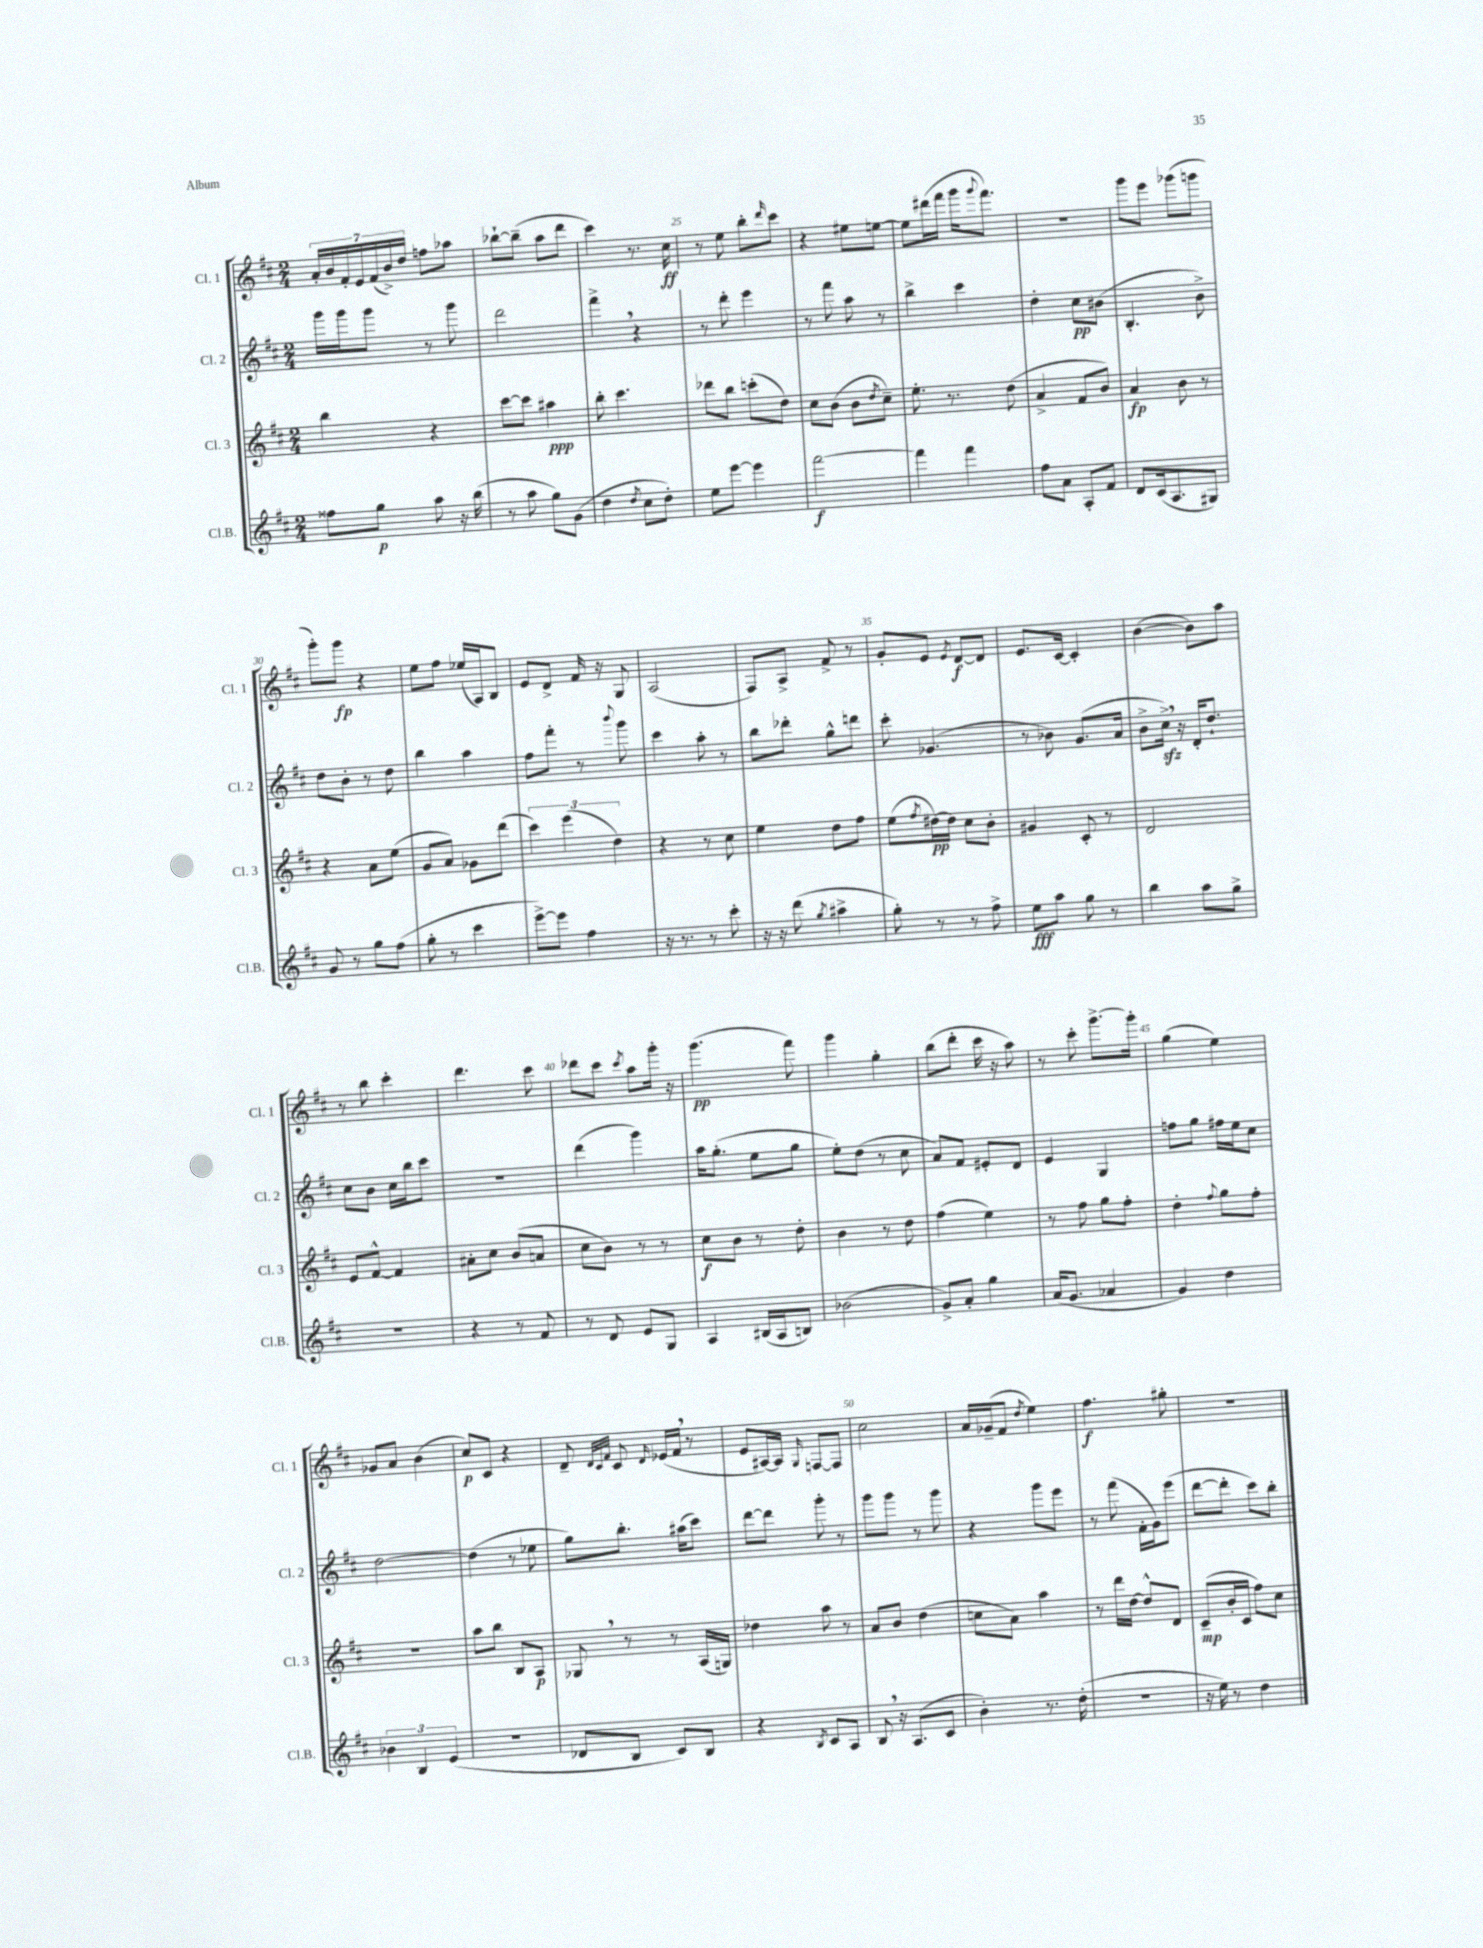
<<
\new StaffGroup <<
\new Staff = "s0" \with { instrumentName = "Cl. 1" shortInstrumentName = "Cl. 1" } {
    \clef treble \key d \major \numericTimeSignature \time 2/4
    \tuplet 7/4 { a'16-. b'16 fis'16-. e'16 fis'16( b'16->) d''16 } f''8 aes''8 |
    bes''8~-! bes''8--( a''8 d'''8 |
    cis'''4) r8. cis''16\ff |
    r8 e''8 b''8-. \grace { d'''16 } cis'''8 |
    r4 eis''8 e''8~ |
    e''8 dis'''16( fis'''16 g'''16 \appoggiatura { g'''8 } fis'''8.) |
    R2 |
    g'''8 e'''8 ges'''8( g'''8 |
    g'''8-.) g'''8\fp r4 |
    e''8 fis''8 ees''16( a16) b8 |
    e'8 d'8-> fis'16 r16 g8 |
    a2( |
    fis8) a8-> fis'8-> r8 |
    g'8-. e'8 \acciaccatura { e'8 } d'8~\f d'8 |
    e'8. cis'16~ cis'4-. |
    b'4~( b'8) a''8 |
    r8 b''8 cis'''4-. |
    d'''4. cis'''8 |
    des'''8 cis'''8 \acciaccatura { cis'''8 } a''8 g'''16-. r16 |
    g'''4.\pp( fis'''8) |
    g'''4 g''4-. |
    b''8( d'''8-. cis'''16 r16 a''8) |
    r8 cis'''8-. g'''8.~-> g'''16-. |
    g''4( e''4) |
    ges'8 a'8 b'4( |
    cis''8\p) cis'8 r4 |
    d'8-- \grace { d'32 cis'32 fis'32 } cis'8 \grace { d'16 } ees'16( fis'16 \breathe r8 |
    e'8 ais16~) ais16 \grace { g16 } f8~ f8 |
    cis''2 |
    a'16 ges'16--( fis'8 \acciaccatura { d''8 } e''4) |
    fis''4.\f gis''8-. |
    R2 \bar "|." |
}
\new Staff = "s1" \with { instrumentName = "Cl. 2" shortInstrumentName = "Cl. 2" } {
    \clef treble \key d \major \numericTimeSignature \time 2/4
    g'''16 g'''16 g'''8 r8 g'''8 |
    d'''2 |
    fis'''4-> \breathe r4 |
    r8 d'''8-. e'''4 |
    r8 fis'''8 a''8 r8 |
    b''4-> cis'''4 |
    d''4-. cis''8\pp bis'8( |
    b4.-. b'8->) |
    d''8 b'8-. r8 d''8 |
    b''4 a''4 |
    fis''8 fis'''8-. r8 \appoggiatura { b'''8 } g'''8 |
    cis'''4 a''8-. r8 |
    b''8 des'''8-. g''8-^ d'''8 |
    cis'''8-. ges'4.( |
    r8 bes'8) g'8.( a'16 |
    b'8-> cis''16->\sfz) \breathe r16 d'16-. d''8.-! |
    cis''8 b'8 cis''16 b''16 cis'''8 |
    r2 |
    d'''4( g'''4) |
    a''16 g''8.-.( e''8 g''8 |
    e''8-.) d''8( r8 cis''8 |
    a'8) fis'8 eis'8-. d'8 |
    e'4 g4 |
    f''8 g''8 fis''16 e''16 cis''8 |
    d''2~ |
    d''4( r8 ees''8 |
    g''8) b''8.-. ais''16( cis'''8) |
    d'''8~ d'''8 g'''8-. r8 |
    g'''8 g'''8 r8 g'''8 |
    r4 g'''8 e'''8 |
    r8 fis'''8( fis'16-. g'16) e'''8( |
    d'''8~ d'''8-. cis'''8) b''8-. \bar "|." |
}
\new Staff = "s2" \with { instrumentName = "Cl. 3" shortInstrumentName = "Cl. 3" } {
    \clef treble \key d \major \numericTimeSignature \time 2/4
    b''4 r4 |
    cis'''8~ cis'''8 ais''4\ppp |
    b''8-. cis'''4. |
    des'''8 b''8 c'''8-.( d''8) |
    cis''8 b'8( b'8 \acciaccatura { d''8 } cis''8--) |
    e''8.-. r8. d''8( |
    a'4-> fis'8 b'8) |
    a'4\fp b'8 r8 |
    r4 a'8 e''8( |
    g'8 a'8) ges'8 d'''8( |
    \tuplet 3/2 { cis'''4) e'''4( d''4) } |
    r4 r8 cis''8 |
    e''4 d''8 fis''8 |
    e''8( \acciaccatura { fis''8 } dis''16~\pp) dis''16 cis''8 b'8-. |
    gis'4 cis'8-. r8 |
    d'2 |
    e'8 fis'8~-^ fis'4 |
    ais'8-. cis''8 b'8( a'8 |
    cis''8 b'8) r8 r8 |
    cis''8\f b'8 r8 d''8-. |
    b'4 r8 d''8 |
    fis''4( e''4) |
    r8 fis''8 g''8 fis''8-. |
    d''4-. \appoggiatura { fis''8 } g''8 fis''8-. |
    R2 |
    a''8 b''8 b8 a8\p |
    ges8 \breathe r8 r8 a16( g16) |
    des''4 a''8 r8 |
    a'8 b'8 d''4( |
    c''8 a'8) a''4 |
    r8 d'''16 d''16~ d''8-^ d'8 |
    cis'8--\mp( b'16-. cis'16 fis''8) cis''8 \bar "|." |
}
\new Staff = "s3" \with { instrumentName = "Cl.B." shortInstrumentName = "Cl.B." } {
    \clef treble \key d \major \numericTimeSignature \time 2/4
    fisis''8 g''8\p a''8 r16 b''16( |
    r8 a''8 g''8) g'8( |
    d''4 \acciaccatura { d''8 } cis''8 d''8-.) |
    e''8 e'''8~ e'''4 |
    fis'''2~\f |
    fis'''4 fis'''4 |
    fis''8 a'8 a8-. fis'8 |
    d'8 cis'16( a8. gis8) |
    g'8 r8 g''8 fis''8( |
    g''8-. r8 cis'''4 |
    e'''8~->) e'''8 fis''4 |
    r16 r8. r8 cis'''8-. |
    r16 r16 d'''8( \acciaccatura { g''8 } ais''4-> |
    g''8-.) r8 r8 fis''8-> |
    e''8\fff a''8 g''8 r8 |
    b''4 a''8 g''8-> |
    R2 |
    r4 r8 fis'8 |
    r8 d'8 e'8 g8 |
    a4 bis16( a16 b8) |
    bes'2( |
    g'8->) a'8-. g''4 |
    a'16( g'8. aes'4 |
    g'4) d''4 |
    \tuplet 3/2 { bes'4 b4 e'4( } |
    r2 |
    des'8 b8 cis'8) b8 |
    r4 \acciaccatura { b8 } cis'8 a8 |
    b8 \breathe r16 a8.( cis'8 |
    b'4-.) r8. d''16-.( |
    r2 |
    r16 e''16) r8 d''4 \bar "|." |
}
>>
>>
\layout { \context { \Score currentBarNumber = #22 \override BarNumber.break-visibility = ##(#f #t #t) barNumberVisibility = #(every-nth-bar-number-visible 5) } }
